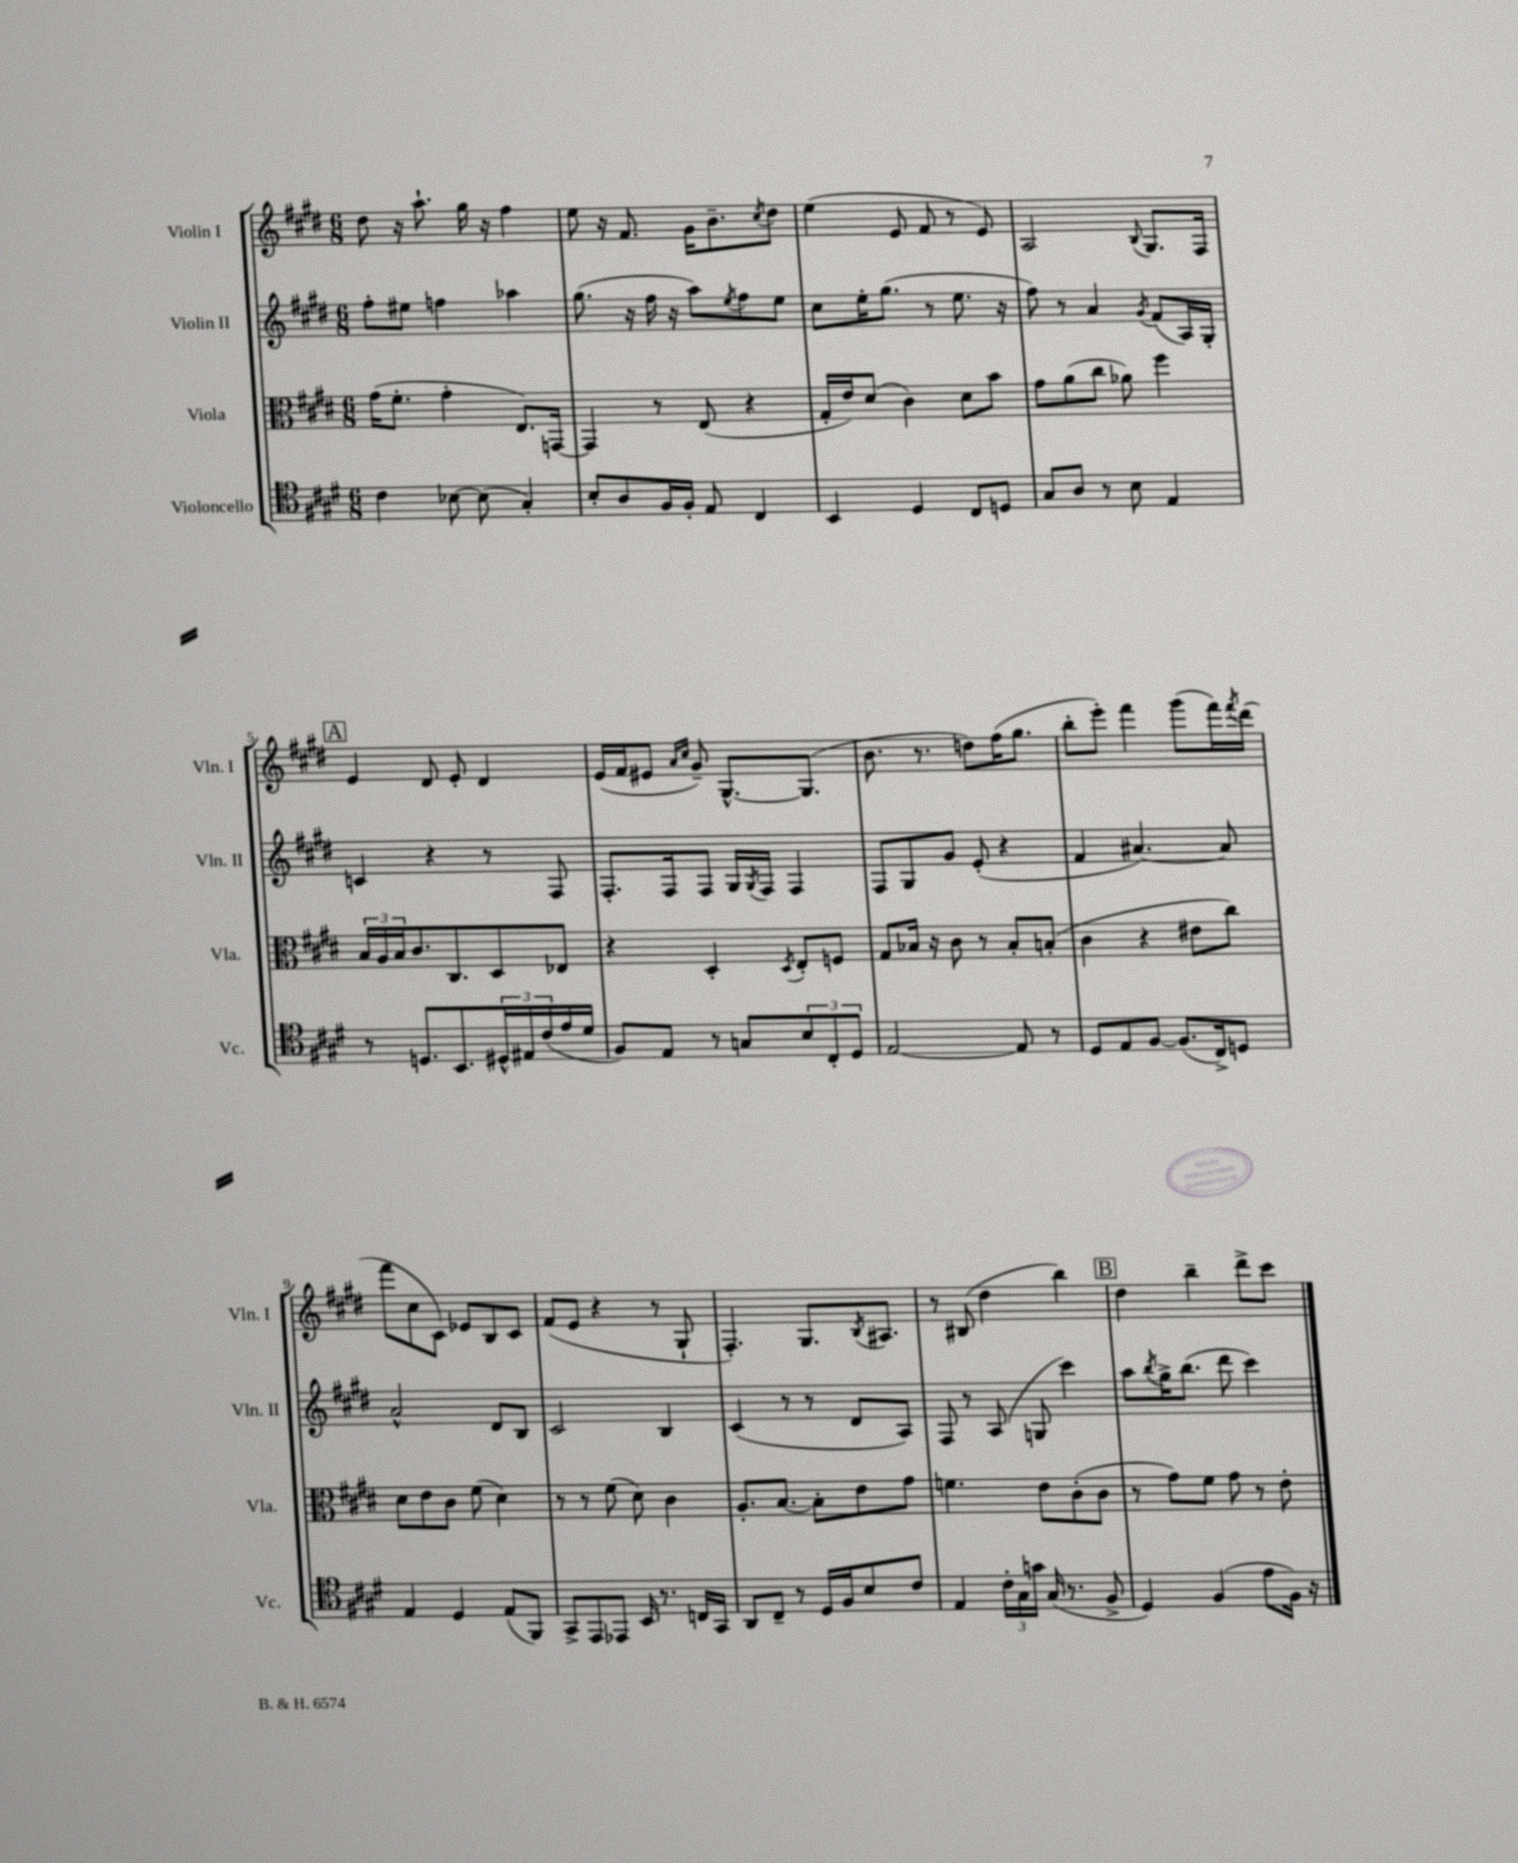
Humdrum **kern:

**kern	**kern	**kern	**kern
*staff4	*staff3	*staff2	*staff1
*clefC4	*clefC3	*clefG2	*clefG2
*k[f#c#g#d#]	*k[f#c#g#d#]	*k[f#c#g#d#]	*k[f#c#g#d#]
*M6/8	*M6/8	*M6/8	*M6/8
4c#	(16g#	8ff#'	8dd#
.	8.f#'	.	.
.	.	8ee#	16r
.	.	.	8.aa`
[8B-	4g#'	4ff	.
(8B-]	.	.	16gg#
.	.	.	16r
4G#')	8.E)	4aa-	4ff#
.	[16GG	.	.
=	=	=	=
8B'	4GG]	(8.gg#	8ee
8A	.	.	16r
.	.	16r	8.f#
16F#	8r	16ff#	.
16F#'	.	16r	.
8E	(8E	8aa)	16g#
.	.	.	8.b~
.	.	8qee	.
4C#	4r	8ff#	.
.	.	.	8qcc#
.	.	8ee	8dd#
=	=	=	=
4BB	16G#'	8cc#	(4ee
.	16e)	.	.
.	(8d#	16ee'	.
.	.	(8.gg#	.
4D#	4c#)	.	8e
.	.	8r	8f#
8C#	8d#	8.ee	8r
8D	8b	.	8e)
.	.	16r	.
=	=	=	=
8G#	8g#	8ff#)	2A
8A	(8a	8r	.
8r	8cc#	4a	.
8B	8a-)	.	.
.	.	8qg#	8qqB
4E	4ff#	(8f#	8.G#
.	.	16A)	.
.	.	16G#'	16F#
=	=	=	=
8r	24B	4c	4e
.	24A	.	.
.	24B	.	.
8.D	8.c#	.	.
.	.	4r	8d#
8.BB	8.C#	.	.
.	.	.	8e'
24D#^^	8D#	8r	4d#
24E#	.	.	.
(24c#	.	.	.
16e	8E-	8F#	.
16d#	.	.	.
=	=	=	=
8F#)	4r	8.F#'	(16e
.	.	.	16f#
8E	.	.	8e#
.	.	16F#	.
.	.	.	16qqa
.	.	.	16qqcc#
8r	4D#'	8F#	8g#~)
8G	.	16G#	[8.G#^^
.	.	8qG#	.
.	.	16F#	.
.	8qD#	.	.
12B	8E'	4F#	.
.	.	.	(8.G#]
12C#'	.	.	.
.	8F	.	.
12D#	.	.	.
=	=	=	=
[2E	8G#	8F#	8.b
.	16B-	8G#	.
.	16r	.	8.r
.	8c#	8g#	.
.	8r	(8e'	8dd)
8E]	8B-'	4r	(16ff#
.	.	.	8.gg#
8r	(8B'	.	.
=	=	=	=
8D#	4c#	4f#	8bb'
8E	.	.	8eee')
[8F#	4r	[4.a#)	4fff#
(8.F#]	.	.	.
.	8e#	.	(8ggg#
16C#^)	.	.	.
8D	8cc#)	8a#]	16fff#)
.	.	.	8qfff#
.	.	.	(16ddd#
=	=	=	=
4E	8d#	2a^^	8fff#
.	8e	.	8cc#
4D#	8c#	.	8c#)
.	(8f#	.	8e-
(8E	4d#)	8d#	8B
8FF#)	.	8B	8c#
=	=	=	=
8GG#^	8r	2c#	(8f#
8EE	8r	.	8e
8EE-	(8f#	.	4r
16BB	8d#)	.	.
8.r	.	.	.
.	4c#	4B	8r
16C	.	.	8G#`
16GG#	.	.	.
=	=	=	=
8AA	8.A'	(4c#	4.F#')
8C#~	.	.	.
.	[8.B	.	.
8r	.	8r	.
16D#	8B']	8r	8.G#
16F#	.	.	.
8B	8e	8d#	.
.	.	.	8qB
.	.	.	8.A#
8c#	8g#	8A)	.
=	=	=	=
4E	4.f	8F#	8r
.	.	8r	(8B#
24c#'	.	(8A	4dd#
24G#	.	.	.
24g	.	.	.
(16G#	8e	8G	.
8.r	.	.	.
.	(8c#'	4ccc#)	4bb)
8F#^	8c#	.	.
=	=	=	=
4D#)	8r	8aa	4dd#
.	.	8qbb	.
.	8g#)	16gg#^	.
.	.	(8.bb	.
(4F#	8f#	.	4bb~
.	8g#	8ddd#	.
8e	8r	4ccc#)	8ddd#^
16F#)	8e'	.	8ccc#
16r	.	.	.
==	==	==	==
*-	*-	*-	*-
